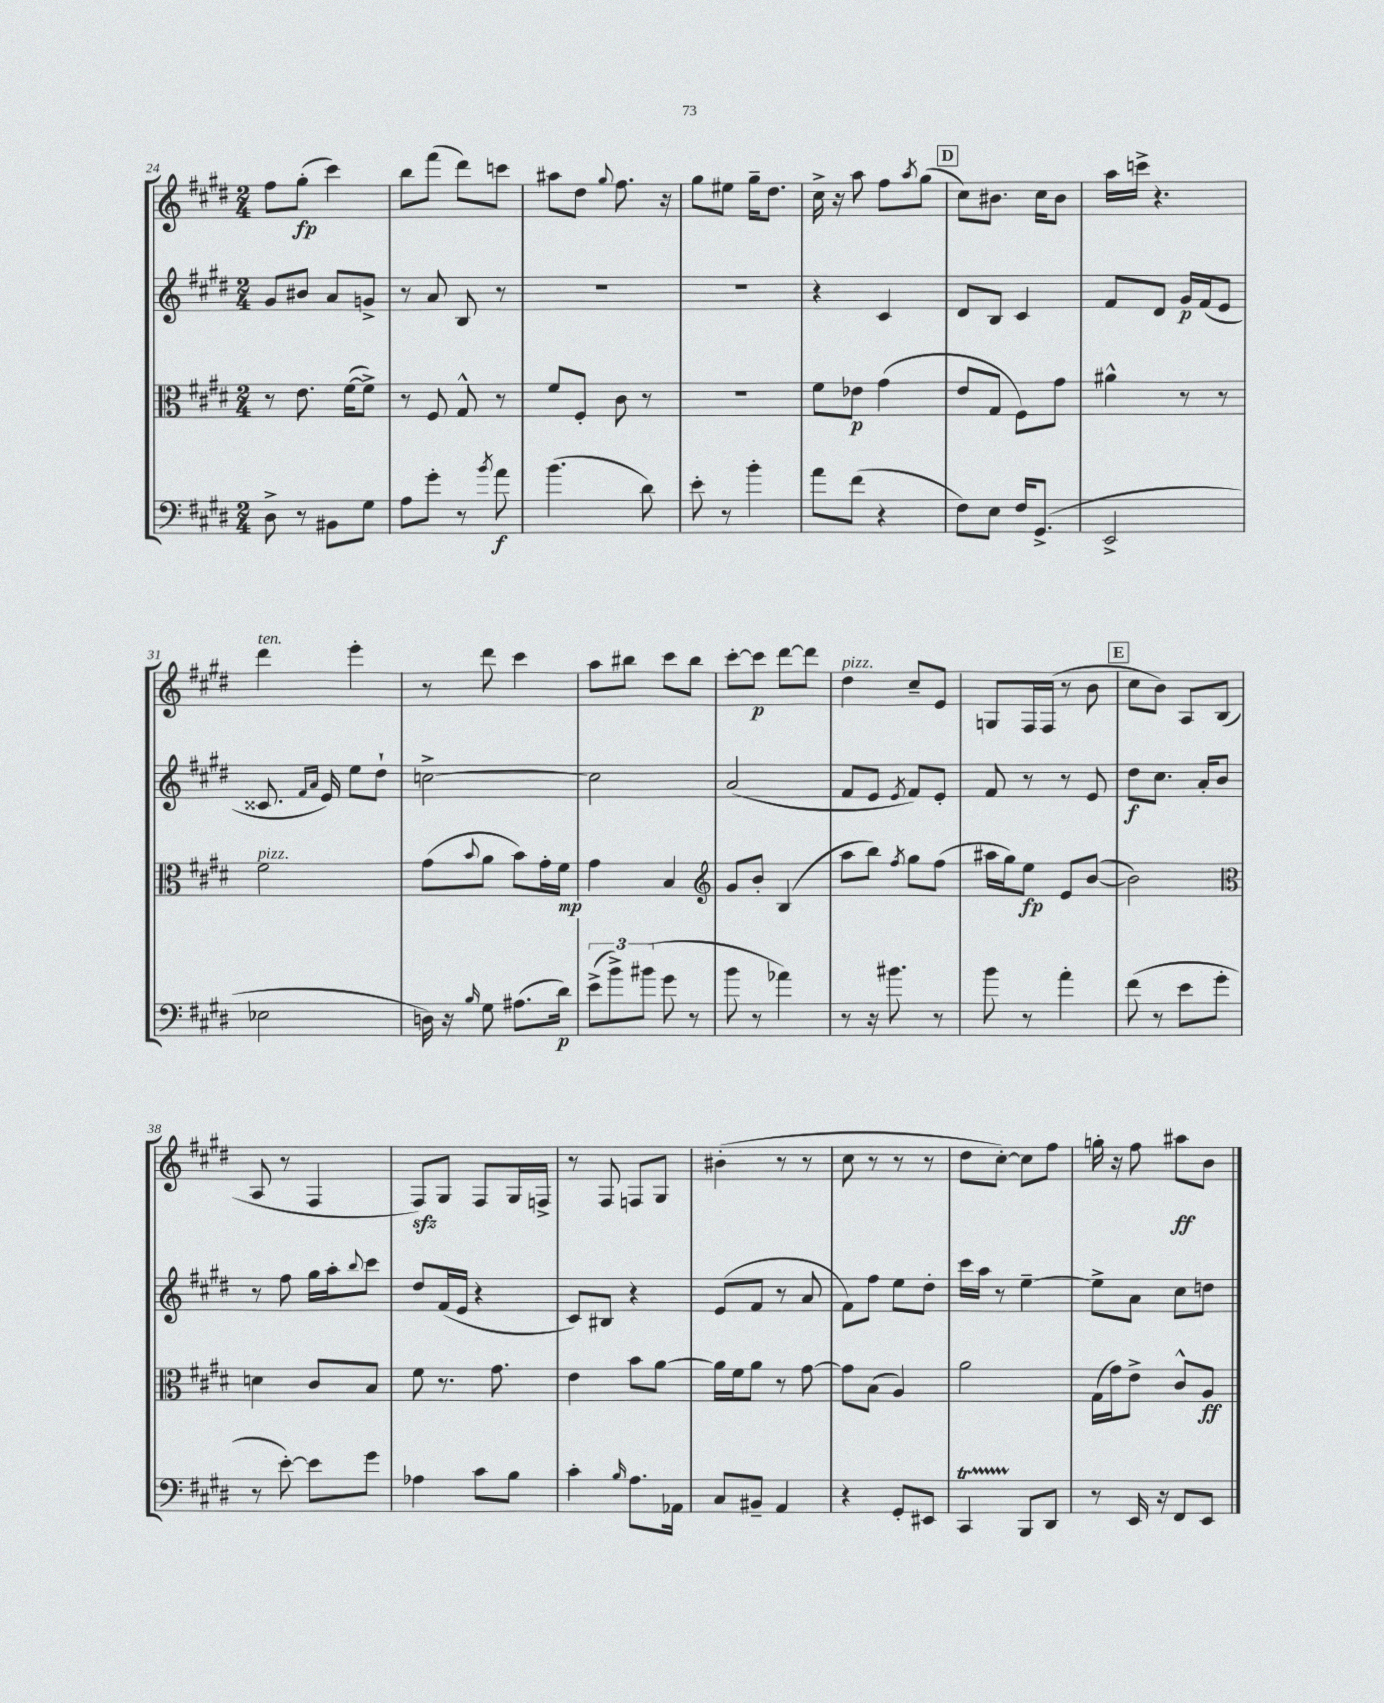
<<
\new StaffGroup <<
\new Staff = "s0" {
    \clef treble \key e \major \numericTimeSignature \time 2/4
    fis''8 gis''8-.\fp( cis'''4) |
    b''8 fis'''8( dis'''8) c'''8 |
    ais''8 dis''8 \appoggiatura { gis''8 } fis''8. r16 |
    gis''8 eis''8 gis''16-- dis''8. |
    cis''16-> r16 a''8 fis''8 \acciaccatura { a''8 } gis''8( |
    \mark \markup { \box "D" } cis''8) bis'8. cis''16 bis'8 |
    a''16 c'''16-> r4. |
    dis'''4^\markup { \italic "ten." } e'''4-. |
    r8 dis'''8 cis'''4 |
    a''8 bis''8 cis'''8 bis''8 |
    cis'''8~-. cis'''8\p dis'''8~ dis'''8 |
    dis''4^\markup { \italic "pizz." } cis''8-- e'8 |
    g8 fis16 fis16( r8 b'8 |
    \mark \markup { \box "E" } cis''8 b'8) a8 b8( |
    a8 r8 fis4 |
    fis8\sfz) gis8 fis8 gis16 f16-> |
    r8 fis8 f8 gis8 |
    bis'4-.( r8 r8 |
    cis''8 r8 r8 r8 |
    dis''8 cis''8~-.) cis''8 fis''8 |
    g''16-. r16 fis''8 ais''8\ff b'8 \bar "|." |
}
\new Staff = "s1" {
    \clef treble \key e \major \numericTimeSignature \time 2/4
    gis'8 bis'8 a'8 g'8-> |
    r8 a'8 b8 r8 |
    R2 |
    R2 |
    r4 cis'4 |
    \mark \markup { \box "D" } dis'8 b8 cis'4 |
    fis'8 dis'8 gis'16\p fis'16( e'8 |
    cisis'8. \grace { fis'16 a'16 } e'16) e''8 dis''8-! |
    c''2~-> |
    c''2 |
    a'2( |
    fis'8 e'8 \acciaccatura { e'8 } fis'8) e'8-. |
    fis'8 r8 r8 e'8 |
    \mark \markup { \box "E" } dis''8\f cis''8. a'16-. b'8 |
    r8 fis''8 gis''16 a''16-. \appoggiatura { b''8 } cis'''8 |
    dis''8 fis'16( e'16 r4 |
    cis'8) bis8 r4 |
    e'8( fis'8 r8 a'8 |
    fis'8) fis''8 e''8 dis''8-. |
    cis'''16 a''16 r8 e''4~-- |
    e''8-> a'8 cis''8 d''8 \bar "|." |
}
\new Staff = "s2" {
    \clef alto \key e \major \numericTimeSignature \time 2/4
    r8 e'8. fis'16~( fis'8->) |
    r8 fis8 gis8-^ r8 |
    fis'8 fis8-. cis'8 r8 |
    r2 |
    fis'8 ees'8\p gis'4( |
    \mark \markup { \box "D" } e'8 gis8 fis8) gis'8 |
    ais'4-^ r8 r8 |
    fis'2^\markup { \italic "pizz." } |
    gis'8( \appoggiatura { b'8 } a'8 b'8) gis'16-. fis'16\mp |
    gis'4 b4 |
    \clef treble gis'8 b'8-. b4( |
    a''8 b''8) \acciaccatura { fis''8 } gis''8 fis''8( |
    ais''16 gis''16) e''8\fp e'8 b'8~( |
    \mark \markup { \box "E" } b'2) |
    \clef alto d'4 cis'8 b8 |
    fis'8 r8. gis'8. |
    e'4 b'8 a'8~ |
    a'16 fis'16 a'8 r8 gis'8~ |
    gis'8 b8( a4) |
    a'2 |
    gis16( gis'16) e'8-> cis'8-^ a8\ff \bar "|." |
}
\new Staff = "s3" {
    \clef bass \key e \major \numericTimeSignature \time 2/4
    dis8-> r8 bis,8 gis8 |
    a8 gis'8-. r8 \acciaccatura { b'8 } a'8\f |
    b'4.( dis'8) |
    e'8-. r8 b'4-. |
    a'8 fis'8( r4 |
    \mark \markup { \box "D" } fis8) e8 fis16 gis,8.->( |
    e,2-> |
    ees2 |
    d16) r16 \grace { b16 } gis8 ais8.( dis'16\p) |
    \tuplet 3/2 { e'8->( b'8->) bis'8( } gis'8 r8 |
    b'8 r8 aes'4) |
    r8 r16 bis'8. r8 |
    b'8 r8 a'4-. |
    \mark \markup { \box "E" } fis'8( r8 e'8 gis'8-. |
    r8 e'8~-.) e'8 gis'8 |
    aes4 cis'8 b8 |
    cis'4-. \grace { b16 } a8. aes,16 |
    cis8 bis,8-- a,4 |
    r4 gis,8-. eis,8 |
    cis,4\startTrillSpan b,,8\stopTrillSpan dis,8 |
    r8 e,16 r16 fis,8 e,8 \bar "|." |
}
>>
>>
\layout { \context { \Score currentBarNumber = #24 } }
